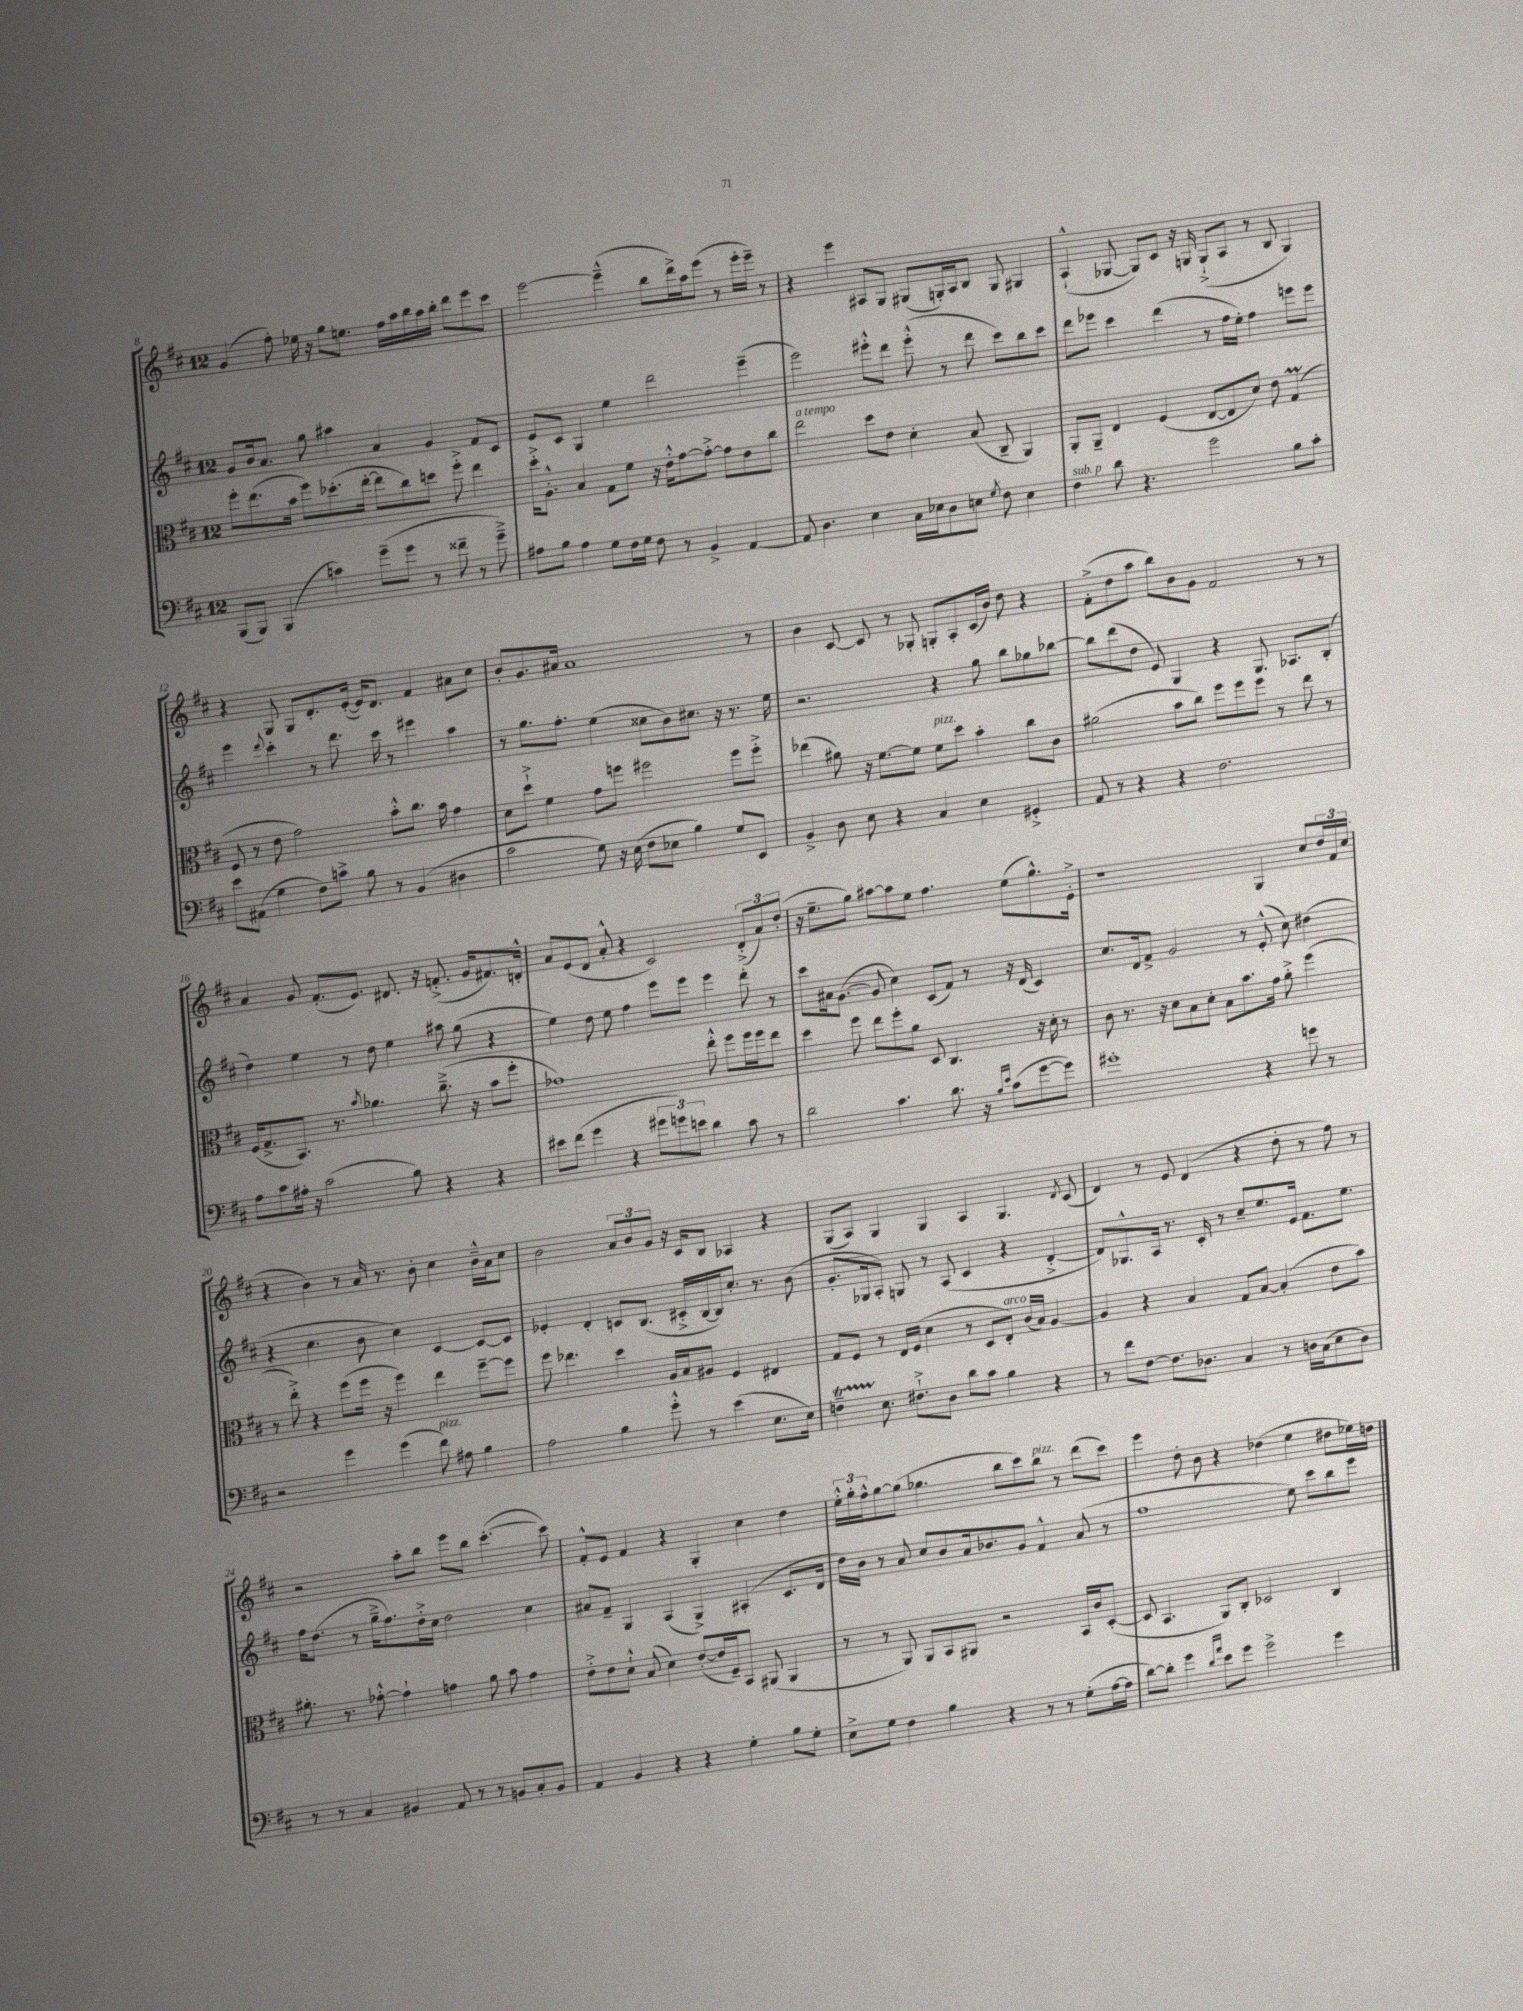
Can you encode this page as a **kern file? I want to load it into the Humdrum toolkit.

**kern	**kern	**kern	**kern
*part4	*part3	*part2	*part1
*staff4	*staff3	*staff2	*staff1
*clefF4	*clefC3	*clefG2	*clefG2
*k[f#c#]	*k[f#c#]	*k[f#c#]	*k[f#c#]
*M12/8	*M12/8	*M12/8	*M12/8
=8	=8	=8	=8
(8BBB/L	8ff#'\L	8g/L	(4g/
8BBB/J)	(8.ee\	16b/k	.
.	.	8.a/J	.
(4BBB/	.	.	8ff#'\)
.	16b\Jk	.	.
.	8ff#\L)	8gg\	16ee-X\
.	.	.	16r
4cn\)	(8.dd-X'\	4aa#X\	8gg\L
.	.	.	8.een\J
.	[16ee'\Jk	.	.
(8g~\L	8ee\L]	4a/	.
.	.	.	16ff#\LL
8g\J	8cc#\)	.	16aa\
.	.	.	16bb\
8r	8ddn\J	4g/	16aa\
.	.	.	16bb'\JJ
8f##X~\	8ff#'^\	.	8ddd\L
8r	4ee\	8f#/L	8eee\
8g~^\)	.	8c#/J	8ccc#\J
=9	=9	=9	=9
8A#X\L	16dd'^\KL	8e/L	[2eee\
.	8.A'^^\J	.	.
8B\J	.	8c#/J	.
4A#\	4B/	4G/	.
8G\L	8G\L	4ee\	(4eee~^^\]
16F#\L	8f#\J	.	.
16G\JJ	.	.	.
8F#\	16r	2ddd\	8bb\L
.	16e'^^\KL	.	.
8r	[8g\	.	16ddd^\L)
.	.	.	16aa\J
4BB^/	8g'^\J_	.	(8eee\J
.	8g\L]	.	8r
[4AA/	8e\	(4eee~\	16eee'\LL
.	.	.	16eee~\JJ)
.	8cc#\J	.	8r
=10	=10	=10	=10
!	!LO:TX:a:i:t=a tempo	!	!
8AA/]	2ee\	2eee\)	4r
4.D\	.	.	.
.	.	.	4eee\
4E\	8dd\L	8eee#X'^^\L	8A#X/L
.	8e\J	8ddd\J	8G/J
16C#\LL	4d'\	(8eee#'^^\	(8G#X/L
16E-X\J	.	.	.
8D\	.	8r	16Gn'/L)
.	.	.	16A#/J
8En\J	(8B/	8ddd\	8B/J
8qG/	.	.	.
8F#\	8C#~/	8ccc#\L)	8G/
4E\	4AA/)	8bb\	4G#X/
.	.	8ccc#\J	.
=11	=11	=11	=11
!LO:TX:a:i:t=sub. p	!	!	!
4F#\	8AA'/L	8ddd\L	(4A`^^/
.	8AA~/J	8eee-X\J	.
8d\	4E/	4ccc#\	[8G-X/
4.r	.	.	8G-/L])
.	(4F#/	(4ddd\	8c#/J
.	.	.	16r
.	.	.	16Gn/
2g\	[8E/L	8r	(8G`^/L
.	8E/]	16ff#\LL	8A/J
.	.	16ee'\JJ)	.
.	8d/J)	4ff#\	8r
.	8e\	.	8B/
8B\L	(4GM/	8eeen\L	4G/)
8c#'\J	.	8eee\J	.
!!LO:LB:g=z
=12	=12	=12	=12
8e\L	8F#/	4eee\	4r
(8AA#X\J	8r	.	.
.	.	8qqddd/	.
4G\	8e\	4ccc#'\	8G/
.	2g\)	.	8G/L
8F#\L)	.	8r	8.d'/
8cn^\J	.	8.ddd\	.
.	.	.	([16e'/Jk
8B\	.	.	16e/KL])
.	.	16ccc#\	8.d/J
8r	8b'^^\L	8r	.
(4BB/	8.cc#\J	4eee#X\	4f#/
.	16b\	.	.
4D#X\	4g\	4aa\	8a#X\L
.	.	.	8cc#\J
=13	=13	=13	=13
2c#\	8d\L	8r	8b'/L
.	8dd`^\J	8.gg\L	8.g/
.	4f#\	.	.
.	.	8.ff#'\J	16a#X/Jk
.	.	.	1a#
8G\)	8g\L	(4ee\	.
16r	8ffn\J	.	.
(16E\	.	.	.
8F#\L	2ff#X\	8cc##X\L	.
8E-X\J	.	8b\)	.
4B\)	.	8.cc#X\J	.
.	.	16r	.
8G/L	8ff#\L	8.r	.
8EE/J	8ff#'^\J	.	8r
.	.	16ee\	.
=14	=14	=14	=14
4BB^/	(4ee-X\	2.r	4b\
8D\	8a#X\)	.	[8c#/
8E\	16r	.	8c#/]
.	[8.f#\L	.	.
4r	.	.	8r
.	8f#\J]	.	8G-X'/
!	!LO:TX:a:i:t=pizz.	!	!
4C#/	8f#\L	4r	8Gn'/L
.	8dd\J	.	8A'/
4E\	4b'\	8gg\	(16c#/L
.	.	.	16b/JJ)
.	.	8bb\L	8dd\
4GG#X'^/	8cc#\L	8gg-X\	4r
.	8c#\J	[8bb-X\J	.
=15	=15	=15	=15
8AA/	(2a#X\	8bb-\L]	(8f#'^\L
8r	.	(8ddd\	8dd\
4r	.	8dd\J	8aa\J
.	.	8e/)	8bb\L)
4r	8b\L	4G/	8b\
.	8cc#\J)	.	8g\J
2.F#\	8ff#\L	4r	2f#/
.	8ff#\	.	.
.	8ff#\J	8.G/	.
.	8r	.	.
.	.	8.A-X/L	.
.	8ee\	.	8r
.	8r	(8B'/J	8r
!!LO:LB:g=z
=16	=16	=16	=16
8A\L	(16F#/KL	4dd\)	4a/
.	8.G^/	.	.
8c#\	.	.	.
16A#X'\Jk	8.BB/J)	4ee\	8g/
16r	.	.	.
(2c#\	.	.	(8.f#'/L
.	8.r	.	.
.	.	8r	.
.	.	.	8.e/J)
.	8qb/	.	.
.	4.a-X\	8dd\	.
.	.	4ee\	8.d#X/
8B\)	.	.	.
.	.	.	16r
4r	(8.cc#~^\	8aa#X\	(8.fn'^/
.	.	(8gg\	.
.	16r	.	16g/KL
4r	8b\L	4r	8.f#X/)
.	8ff#'\J	.	.
.	.	.	16dn'^^/Jk
=17	=17	=17	=17
8e#X\L	1g-X)	4ee\)	8a/L
(8f#\J	.	.	(8e/
4g\	.	8dd\	8d/J
.	.	8ee\	8a'^^/
4r	.	4ff#\	4r
12g#X\L	.	8eee\L	2c#/)
12gn\)	.	.	.
.	.	8eee\J	.
12en\J	.	.	.
4d\	8ee'^^\	4eee\	.
.	8ff#\L	.	.
8c#\	16ff#\L	8ddd'\	(12d'^/L
.	16ff#\J	.	.
.	.	.	12a/)
8r	8ee\J	8r	.
.	.	.	(12dd'/J
=18	=18	=18	=18
2d\	4dd\	8ccc#\L	16r
.	.	.	8.ee~\L
.	.	16a#X\k	.
.	.	([8.g\J	.
.	8ff#\	.	8gg\J)
.	8ee\L	8g/]	[8aa#X\L
4.c#\	8ff#'\	4cc#\)	8aa#\]
.	8a\J	.	8ee\J
.	8D/	(8c#/L	4.ff#\
8.d\	4.C#/	8f#/J)	.
.	.	8r	.
16r	.	.	.
16qqB/LL	.	.	.
16qqe/JJ	.	.	.
(8c#\L	.	16r	(8ee\L
.	.	(16d/	.
[8g\	16r	4c#/)	8.gg^^\)
.	16d'\	.	.
8g\J])	8r	.	.
.	.	.	16e'^\Jk
=19	=19	=19	=19
1g#X'	8c#\	8.cc#/L	1r
.	8.r	.	.
.	.	16d/k	.
.	.	8f#^/J	.
.	16r	.	.
.	8d\L	2g/	.
.	8B\	.	.
.	8d'\J	.	.
.	8B\L	.	.
.	8.b\	8r	.
4r	.	(8e'^^/	4G/
.	16g\Jk	.	.
.	8a'^\	8cc#\)	.
8gn\	(4ff#\	(4dd#X\	8cc#/L
8r	.	.	24dd/L
.	.	.	24f#/
.	.	.	(24cc#/JJ
!!LO:LB:g=z
=20	=20	=20	=20
2r	8r	4r	4r
.	8ee'^\)	.	.
.	4r	4.cc#\	4b\)
4g\	(8ff#\L	.	8r
.	16ff#\Jk	8b\	16a/
.	16r	.	8.r
(4g\	4ff#\)	4cc#\)	.
.	.	.	8b'\
!LO:TX:a:i:t=pizz.	!	!	!
8f#\)	4ee\	[4c#/	4cc#\
8A#X\	.	.	.
4B\	[8ff#~\L	8c#/L_	16b~^^\LL
.	.	.	16a\J
.	8ff#\J]	8c#/J]	8cc#\J
=21	=21	=21	=21
2A\	8ff#\	4e-X'/	2b\
.	4.ee-X\	.	.
.	.	4d'/	.
4B\	4dd\	8cn/L	12a/L
.	.	.	12b/
.	.	(8.B/J	.
.	.	.	12g/J
8g'^^\	16A/LL	.	16r
.	16B/J	16c#X'^/LL	16c#/KL
8r	8A#X/J	[16B/	8B/J
.	.	16B/J])	.
(4e\	4F#/	8.cc#'/J	4A-X/
.	.	8.r	.
8.E\L	4E#X/	.	4r
.	.	(8b\	.
16E\Jk)	.	.	.
=22	=22	=22	=22
4FnT~\	8G/L	8.g'/L	(8G/L
.	8F#/J	.	8A/J)
.	.	16G-X/k	.
8.E\	8r	8A'/J)	4G/
.	16E/LL	8Gn/	.
8.F#X`^\L	(16F#/JJ	.	.
.	4d\	8r	4G/
8D\J	.	(8A/	.
8d\L	8r	4c#/	4A/
8c#\J	8D/L	.	.
!	!LO:TX:a:i:t=arco	!	!
4B\	8E'/J)	4r	4.G/
.	(16c#/LL	.	.
.	16B/JJ)	.	.
4r	[4A/	[4d'^/	.
.	.	.	8qd/
.	.	.	(8c#/
=23	=23	=23	=23
8r	4A/]	8d/L])	4d/)
8f#\L	.	8.G-X^^/	.
[8F#\J	4r	.	8r
.	.	16A/Jk	.
8.F#\L]	.	8.r	8e/
.	4B/	.	(4d/
8.D-X\J	.	16c#'/	.
.	.	8r	.
4C#/	8G/L	8cc#~/L	4r
.	[8B/J	8.ee/	.
8r	(4B'/]	.	8dd'\
.	.	16e/Jk	.
16Dn\LL	.	8.f#\L	8r
(16C#\J	.	.	.
8E\	8e\L	.	8ff#\)
.	.	8.ee\J	.
8D\J)	8b\J)	.	8r
!!LO:LB:g=z
=24	=24	=24	=24
8r	8.a#X'\	16ff#\KL	2r
.	.	(8.dd\J	.
8r	.	.	.
.	8.r	.	.
4C#/	.	8r	.
.	[8g-X'^^\	16gg~^\KL	.
.	.	8.ff#\)	.
4BB#X/	4g-`\]	.	8aa'\L
.	.	16dd'^\L	8bb\J
.	.	16cc#\JJ	.
8AA/	4gn\	2dd\	8eee\L
8r	.	.	8bb\J
8r	8a#\	.	([4.ccc#'\
8BBn/L	8b\	.	.
8C#'/	4g\	4cc#\	.
8BB/J	.	.	8ccc#\])
=25	=25	=25	=25
4AA/	8e'^\L	8a#X/L	8f#'^^/L
.	8e\	8f#~/J	8e/J
4BB/	8d`^^\J	4G/	4f#/
.	(8B/	.	.
4r	4d\)	(4A/	4r
4r	([8e'/L	4G^/)	4G'/
.	16e/L]	.	.
.	16F#~/J)	.	.
4G'\	8BB/J	(4A#X'/	4cc#\
.	(8AA#X/	.	.
8B\L	4AA#/	8.c#/L	4dd\
8G'\J	.	.	.
.	.	16d/Jk	.
=26	=26	=26	=26
8E^\L	8r	16dd\LL)	24ee'^^\LL
.	.	.	24gg'\
.	.	16b\JJ	.
.	.	.	24ff#^^\J
8G\J	8r	8r	[8gg\
4F#\	8AA/)	8a/	(8gg\J]
.	8AA/L	8cc#/L	4.gg-X\
4B\	8BB/	8b/	.
.	8AA#X/J	16a/k	.
.	.	8.b-X/	.
4r	2r	.	8bb\L
.	.	8g/J	8ccc#\)
!	!	!	!LO:TX:a:i:t=pizz.
8r	.	4f#^^/	8bb\J
8r	.	.	8r
(8G'\L	16BB/LL	(8a/	(8ddd\L
.	16c#/J	.	.
[16A\L	([8D'/J	8r	8ccc#\J)
16A\JJ]	.	.	.
=27	=27	=27	=27
[8d\L)	8D/]	1ff#	4eee\
8d'\J]	4.BB/	.	.
4g\	.	.	8dd'\
.	.	.	8b\
16qqd/LL	.	.	.
16qqa/JJ	.	.	.
8e\L	8AA/L)	.	4r
8g\J	8C#'/J	.	.
2g^\	2D-X/	.	(4dd-X\
.	.	8ee\)	4ee\
.	.	8ccc#\L	.
4g\	4C#/	8bb\	8dd#X\L
.	.	8eee\J	16ee-X\L)
.	.	.	16ddn\JJ
==	==	==	==
*-	*-	*-	*-
